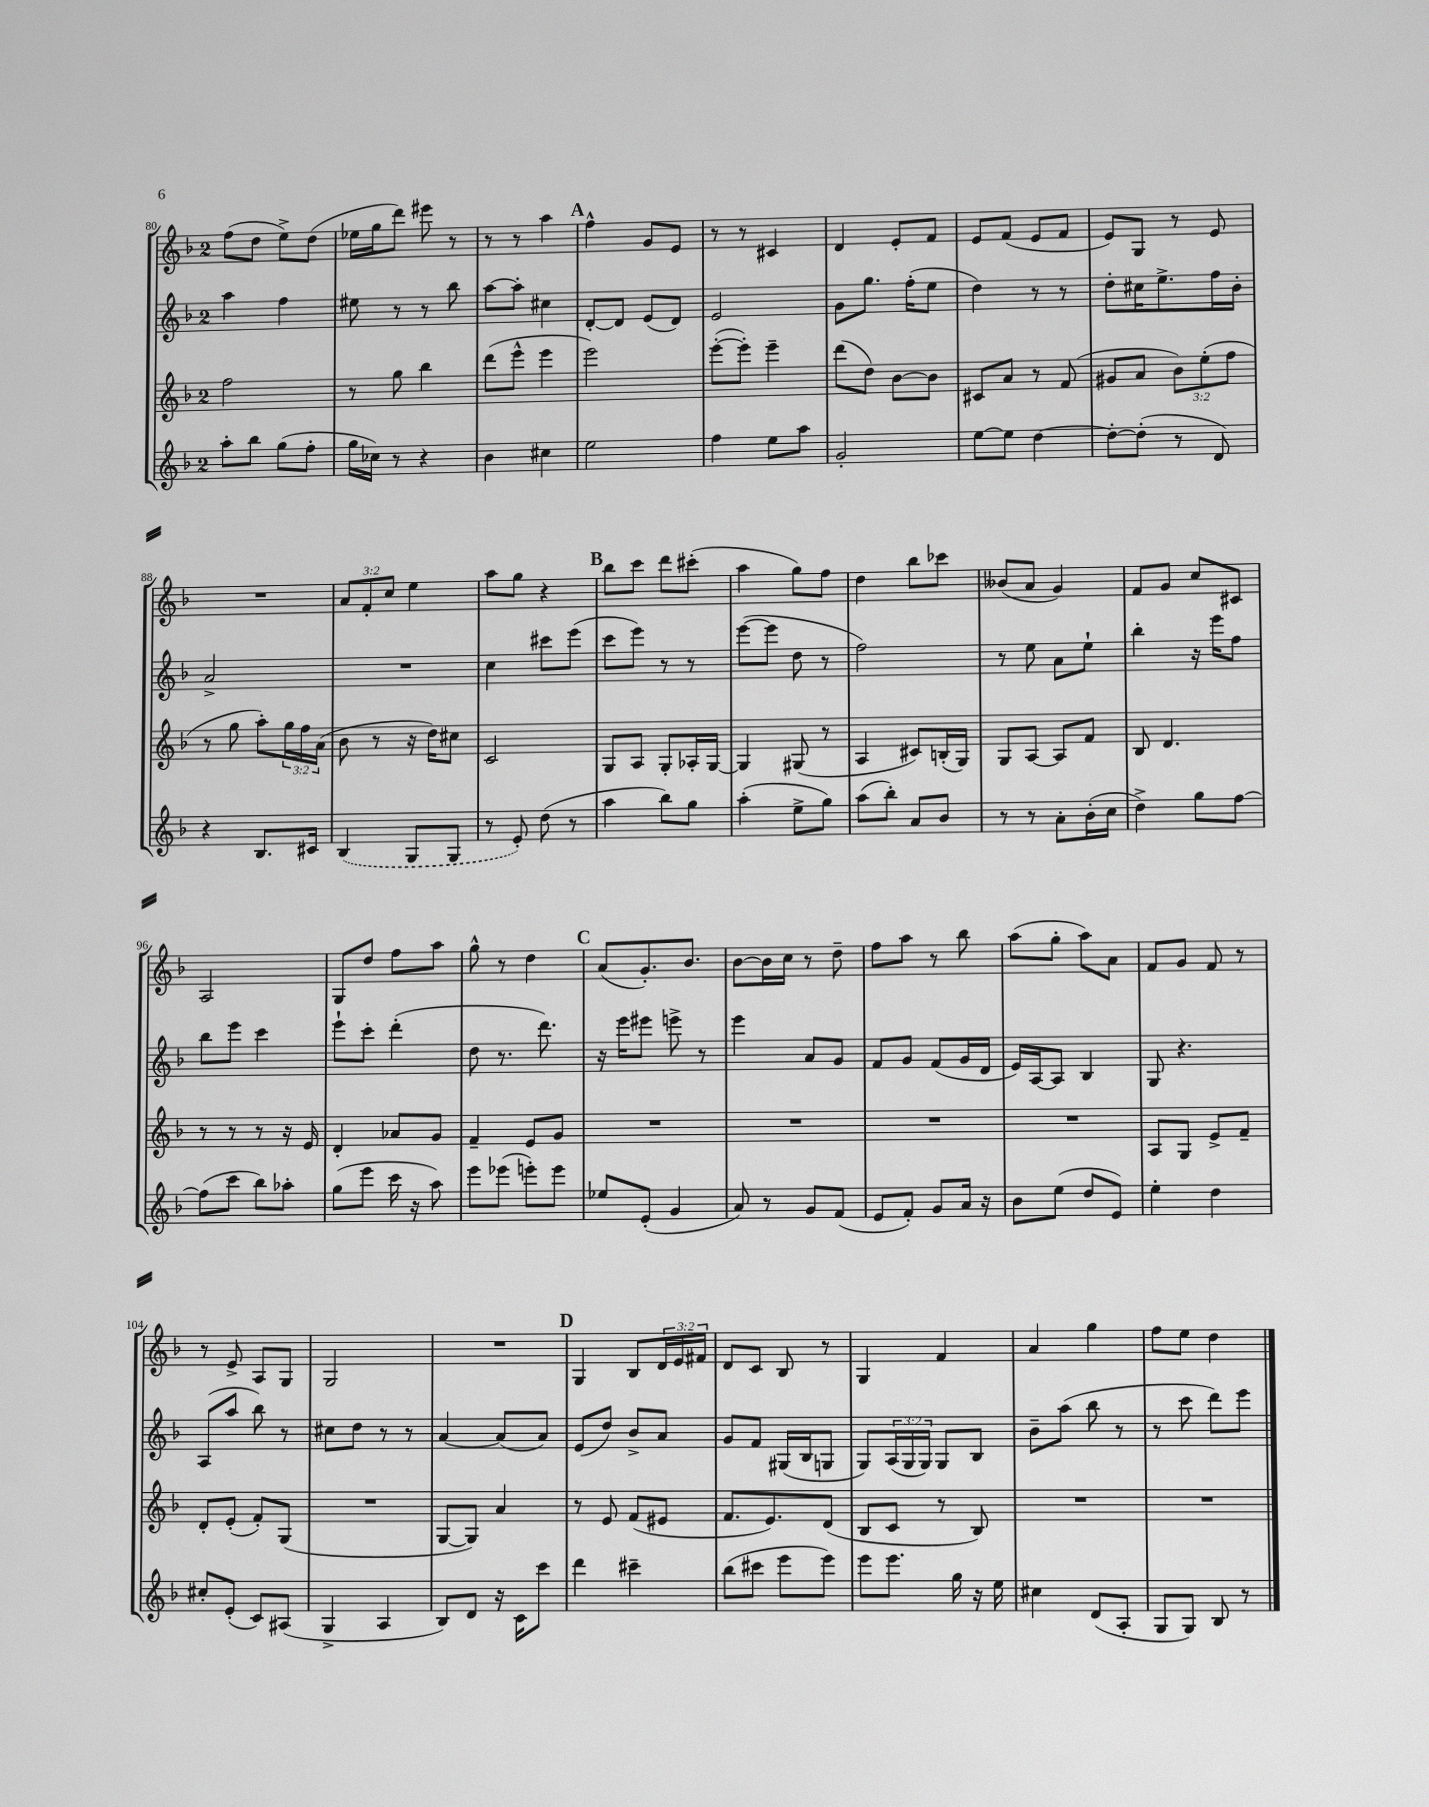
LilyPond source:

<<
\new StaffGroup <<
\new Staff = "s0" {
    \clef treble \key f \major \once \override Staff.TimeSignature.style = #'single-digit \time 2/4 \override Staff.TupletNumber.text = #tuplet-number::calc-fraction-text
    f''8( d''8 e''8->) d''8( |
    ees''16 g''16 d'''8) eis'''8 r8 |
    r8 r8 a''4 |
    \mark \markup { \bold "A" } f''4-^ g'8 e'8 |
    r8 r8 cis'4 |
    d'4 e'8-. f'8 |
    e'8 f'8( e'8 f'8 |
    e'8) g8 r8 e'8 |
    R2 |
    \tuplet 3/2 { a'8 f'8-. c''8 } e''4 |
    a''8 g''8 r4 |
    \mark \markup { \bold "B" } bes''8 c'''8 d'''8 cis'''8-.( |
    a''4 g''8) f''8 |
    d''4 bes''8 ces'''8 |
    beses'8( a'8 g'4) |
    f'8 g'8 c''8 cis'8 |
    a2 |
    g8 d''8 f''8 a''8 |
    g''8-^ r8 d''4 |
    \mark \markup { \bold "C" } a'8( g'8.-.) bes'8. |
    bes'8~ bes'16 c''16 r8 d''8-- |
    f''8 a''8 r8 bes''8 |
    a''8( g''8-. a''8) a'8 |
    f'8 g'8 f'8 r8 |
    r8 e'8-> a8 g8 |
    g2 |
    R2 |
    \mark \markup { \bold "D" } g4 bes8 \tuplet 3/2 { d'16 e'16 fis'16 } |
    d'8 c'8 bes8 r8 |
    g4 f'4 |
    a'4 g''4 |
    f''8 e''8 d''4 \bar "|." |
}
\new Staff = "s1" {
    \clef treble \key f \major \once \override Staff.TimeSignature.style = #'single-digit \time 2/4 \override Staff.TupletNumber.text = #tuplet-number::calc-fraction-text
    a''4 f''4 |
    eis''8 r8 r8 bes''8 |
    a''8~ a''8-. cis''4 |
    \mark \markup { \bold "A" } d'8~-. d'8 e'8( d'8) |
    e'2 |
    g'8 g''8. f''16-.( e''8 |
    d''4) r8 r8 |
    d''8-. cis''16 e''8.-> f''16 bes'16-. |
    a'2-> |
    R2 |
    c''4 cis'''8 e'''8( |
    \mark \markup { \bold "B" } c'''8 e'''8) r8 r8 |
    e'''8~( e'''8 d''8 r8 |
    f''2) |
    r8 e''8 a'8 e''8-! |
    bes''4-. r16 e'''16 f''8 |
    bes''8 e'''8 c'''4 |
    e'''8-! c'''8-. d'''4-.( |
    d''8 r8. d'''8.) |
    \mark \markup { \bold "C" } r16 e'''16 eis'''8 e'''8-> r8 |
    e'''4 a'8 g'8 |
    f'8 g'8 f'8( g'16 d'16 |
    e'16) a16~ a8 bes4 |
    g8 r4. |
    a8( a''8 bes''8) r8 |
    cis''8 d''8 r8 r8 |
    a'4~ a'8( a'8) |
    \mark \markup { \bold "D" } e'8( d''8) bes'8-> a'8 |
    g'8 f'8 gis16( bes16 g8 |
    g8) \tuplet 3/2 { a16( g16 g16) } g8 bes8 |
    bes'8-- a''8( bes''8 r8 |
    r8 c'''8 d'''8) e'''8 \bar "|." |
}
\new Staff = "s2" {
    \clef treble \key f \major \once \override Staff.TimeSignature.style = #'single-digit \time 2/4 \override Staff.TupletNumber.text = #tuplet-number::calc-fraction-text
    f''2 |
    r8 g''8 bes''4 |
    d'''8( e'''8-^ e'''4 |
    \mark \markup { \bold "A" } e'''2) |
    e'''8~-.( e'''8-.) e'''4-- |
    d'''8( d''8) bes'8~ bes'8 |
    cis'8 a'8 r8 f'8( |
    gis'8 a'8 \tuplet 3/2 { bes'8) e''8-.( f''8 } |
    r8 g''8 a''8-.) \tuplet 3/2 { g''16 f''16 a'16( } |
    bes'8 r8 r16 d''16) cis''8 |
    c'2 |
    \mark \markup { \bold "B" } g8 a8 g8-. aes16-. g16~ |
    g4 gis8( r8 |
    a4 cis'8) b16-.( g16) |
    g8 a8~ a8 f'8 |
    bes8 d'4. |
    r8 r8 r8 r16 e'16 |
    d'4-. aes'8 g'8 |
    f'4-- e'8 g'8 |
    \mark \markup { \bold "C" } R2 |
    R2 |
    R2 |
    R2 |
    a8 g8 e'8-> f'8-- |
    d'8-. e'8-.( f'8-.) g8( |
    R2 |
    g8~ g8) a'4 |
    \mark \markup { \bold "D" } r8 e'8 f'8( eis'8 |
    f'8. e'8.) d'8( |
    bes8 c'8 r8 bes8) |
    R2 |
    R2 \bar "|." |
}
\new Staff = "s3" {
    \clef treble \key f \major \once \override Staff.TimeSignature.style = #'single-digit \time 2/4
    a''8-. bes''8 g''8( f''8-. |
    g''16 ces''16) r8 r4 |
    bes'4 cis''4 |
    \mark \markup { \bold "A" } e''2 |
    f''4 e''8 a''8 |
    g'2-. |
    e''8~ e''8 d''4~ |
    d''8~-. d''8-.( r8 d'8) |
    r4 bes8. cis'16 |
    \once \slurDashed bes4( g8 g8 |
    r8 e'8-.) d''8( r8 |
    \mark \markup { \bold "B" } a''4 bes''8) g''8 |
    a''4-.( e''8-> g''8) |
    a''8( bes''8-.) a'8 bes'8 |
    r8 r8 a'8-. bes'16-.( c''16 |
    d''4->) g''8 f''8~ |
    f''8( c'''8 bes''8) aes''8-. |
    g''8( e'''8 c'''16 r16 a''8) |
    e'''8 ees'''8( e'''8-.) e'''8 |
    \mark \markup { \bold "C" } ees''8 e'8-.( g'4 |
    a'8) r8 g'8 f'8( |
    e'8 f'8-.) g'8 a'16 r16 |
    bes'8 e''8( d''8 e'8) |
    e''4-. d''4 |
    cis''8-. e'8-.( c'8) ais8( |
    g4-> a4 |
    bes8) d'8 r16 c'16 c'''8 |
    \mark \markup { \bold "D" } d'''4 cis'''4-- |
    bes''8( cis'''8 e'''8 e'''8) |
    e'''8 e'''8. g''16 r16 e''16 |
    cis''4 d'8( a8-. |
    g8 g8) bes8 r8 \bar "|." |
}
>>
>>
\layout { \context { \Score currentBarNumber = #80 } }
